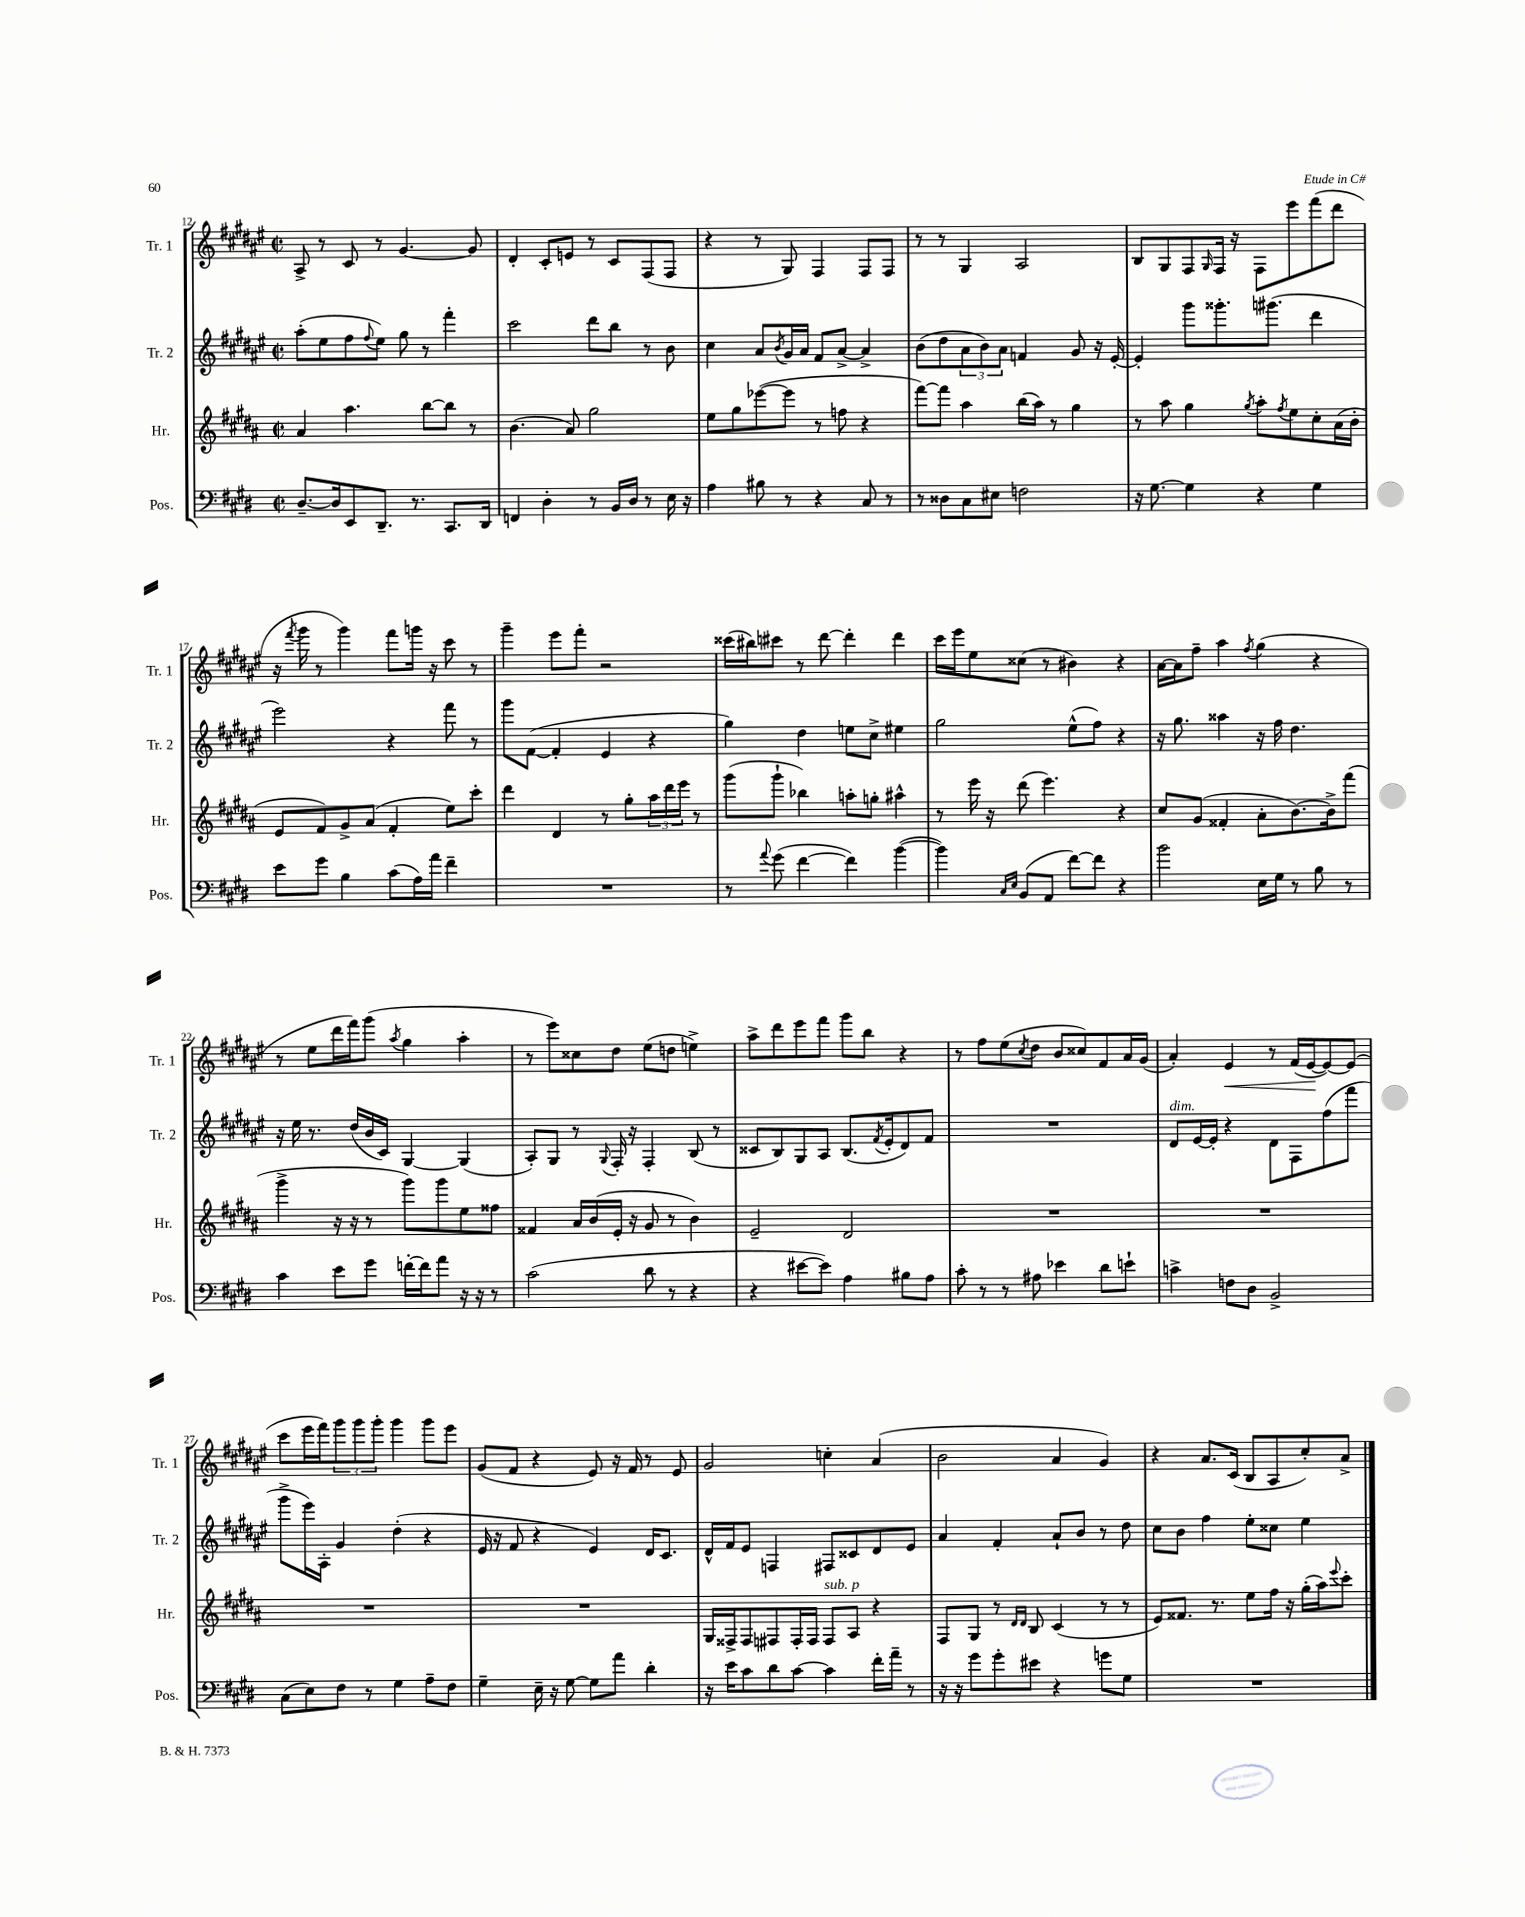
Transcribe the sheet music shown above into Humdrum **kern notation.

**kern	**kern	**kern	**kern	**dynam
*part4	*part3	*part2	*part1	*part1
*staff4	*staff3	*staff2	*staff1	*staff1
*I"Pos.	*I"Hr.	*I"Tr. 2	*I"Tr. 1	*
*I'Pos.	*I'Hr.	*I'Tr. 2	*I'Tr. 1	*
*clefF4	*clefG2	*clefG2	*clefG2	*
*k[f#c#g#d#]	*k[f#c#g#d#a#]	*k[f#c#g#d#a#e#]	*k[f#c#g#d#a#e#]	*
*M2/2	*M2/2	*M2/2	*M2/2	*
*met(c|)	*met(c|)	*met(c|)	*met(c|)	*
=12	=12	=12	=12	=12
[8.D#~/L	4a#/	(8aa#'\L	8A#^/	.
.	.	8ee#\	8r	.
16D#/k]	.	.	.	.
8EE/	4.aa#\	8ff#\	8c#/	.
.	.	8qqff#/	.	.
8.DD#~/J	.	8ee#\J)	8r	.
.	.	8gg#\	[4.g#/	.
8.r	.	.	.	.
.	[8bb\L	8r	.	.
8.CC#/L	8bb\J]	4fff#'\	.	.
.	8r	.	8g#/]	.
16DD#/Jk	.	.	.	.
=13	=13	=13	=13	=13
4FFn/	(4.b\	2ccc#\	4d#'/	.
4D#'\	.	.	8c#'/L	.
.	8a#/)	.	8en/J	.
8r	2gg#\	8ddd#\L	8r	.
16BB/LL	.	8bb\J	8c#/L	.
16D#/JJ	.	.	.	.
8r	.	8r	(8F#/	.
16E\	.	8b\	8F#/J	.
16r	.	.	.	.
=14	=14	=14	=14	=14
4A\	8ee\L	4cc#\	4r	.
.	8gg#\	.	.	.
8B#X\	([8eee-X\	8a#/L	8r	.
.	.	8qb/	.	.
8r	8eee-\J]	16g#/L	8G#/)	.
.	.	16a#/JJ	.	.
4r	8r	8f#/L	4F#/	.
.	8ffn\	[8a#^/J	.	.
8C#/	4r	4a#^/]	8F#/L	.
8r	.	.	8F#/J	.
=15	=15	=15	=15	=15
8r	[8fff#\L)	(8b\L	8r	.
8D##X\L	8fff#\J]	8dd#\	8r	.
8C#\	4aa#\	12a#\	4G#/	.
.	.	12b\)	.	.
8E#X\J	.	.	.	.
.	.	12a#\J	.	.
2Fn\	(16bb\LL	4fn/	2A#/	.
.	16aa#\JJ)	.	.	.
.	8r	.	.	.
.	4gg#\	8g#/	.	.
.	.	16r	.	.
.	.	[16e#'/	.	.
=16	=16	=16	=16	=16
16r	8r	4e#'/]	8B/L	.
[8.G#\	.	.	.	.
.	8aa#\	.	8G#/	.
4G#\]	4gg#\	8ggg#\L	8F#/	.
.	.	.	16qqG#/	.
.	.	8.ggg##X'\	16F#/Jk	.
.	.	.	16r	.
.	8qgg#/	.	.	.
4r	8aa#'\L	.	8F#\L	.
.	.	(8.ggg#X\J	.	.
.	8qff#/	.	.	.
.	8ee\	.	8eee#\	.
4G#\	8cc#'\	4ddd#\	(8fff#\	.
.	(16a#\L	.	8ddd#\J	.
.	16b'\JJ	.	.	.
!!LO:LB:g=z
=17	=17	=17	=17	=17
8e\L	8e/L	2eee#\)	16r	.
.	.	.	8qfff#/	.
.	.	.	16ggg#\	.
8g#\J	8f#/)	.	8r	.
4B\	8g#^/	.	4ggg#\)	.
.	(8a#/J	.	.	.
(8c#\L	4f#'/	4r	8fff#\L	.
16A\L)	.	.	16gggn\Jk	.
16a\JJ	.	.	16r	.
4f#~\	8ee\L)	8fff#\	8ccc#\	.
.	8ccc#'\J	8r	8r	.
=18	=18	=18	=18	=18
1r	4ddd#\	8ggg#\L	4ggg#~\	.
.	.	([8f#\J	.	.
.	4d#/	4f#'/]	8eee#\L	.
.	.	.	8fff#'\J	.
.	8r	4e#/	2r	.
.	8gg#'\L	.	.	.
.	24aa#\L	4r	.	.
.	24ddd#\	.	.	.
.	24eee\JJ	.	.	.
.	8r	.	.	.
=19	=19	=19	=19	=19
8r	(8ggg#\L	4gg#\)	(16ccc##X\LL	.
.	.	.	16bb#X\J)	.
8qqa/	.	.	.	.
(8g#\	8ggg#`\J	.	8ccc#X\J	.
[4f#\	4bb-X\)	4dd#\	8r	.
.	.	.	[8ddd#\	.
4f#\])	8aan'\L	8een\L	4ddd#'\]	.
.	8ggn'\J	8cc#^\J	.	.
([4b\	4aa#X^^\	4ee#X\	4ddd#\	.
=20	=20	=20	=20	=20
4b\])	8r	2gg#\	16ccc#\LL	.
.	.	.	16eee#\J	.
.	16eee\	.	8ee#\	.
.	16r	.	.	.
16qqC#/LL	.	.	.	.
16qqE/JJ	.	.	.	.
(8BB/L	(8ddd#\	.	(8cc##X\J	.
8AA/J	4.eee\)	.	8r	.
[8f#\L)	.	(8ee#^^\L	4b#X\)	.
8f#\J]	.	8ff#\J)	.	.
4r	4r	4r	4r	.
=21	=21	=21	=21	=21
2b\	8cc#/L	16r	[16a#\LL	.
.	.	8.gg#\	16a#\J]	.
.	(8g#/J	.	8ff#~\J	.
.	4f##X'/	4aa##X\	4aa#\	.
.	.	.	8qff#/	.
16E\LL	8a#'\L	16r	(4gg#\	.
16G#\JJ	.	16ff#\	.	.
8r	[8.b\)	4.dd#\	.	.
8B\	.	.	4r	.
.	16b^\k]	.	.	.
8r	(8fff#\J	.	.	.
!!LO:LB:g=z
=22	=22	=22	=22	=22
4c#\	4ggg#^\	16r	8r	.
.	.	16ee#\	.	.
.	.	8.r	8ee#\L	.
8e\L	16r	.	16ddd#\L	.
.	16r	(16dd#/LL	16fff#\J)	.
8g#\J	8r	16b/	(8ggg#\J	.
.	.	16c#/JJ)	.	.
.	.	.	8qaa#/	.
[16fn'\LL	8ggg#\L)	[4G#/	4gg#\	.
16f\J]	.	.	.	.
8a\J	8ggg#\	.	.	.
16r	8ee\	(4G#/]	4aa#'\	.
16r	.	.	.	.
8r	8ff##X\J	.	.	.
=23	=23	=23	=23	=23
(2c#\	4f##X/	8A#'/L)	8r	.
.	.	8G#/J	8eee#\L)	.
.	16a#/LL	8r	8cc##X\	.
.	(16b/	.	.	.
.	.	8qqG#/	.	.
.	16e'/JJ	16F#'/	8dd#\J	.
.	16r	16r	.	.
8d#\	8g#/	4F#'/	(8ee#\L	.
8r	8r	.	8ddn\J	.
4r	4b\)	(8B/	4een^\)	.
.	.	8r	.	.
=24	=24	=24	=24	=24
4r	2e~/	8c##X/L	8aa#^\L	.
.	.	8B/)	8ddd#\	.
[8e#X\L	.	8G#/	8eee#\	.
8e#\J])	.	8A#/J	8fff#\J	.
4A\	2d#/	(8.B/L	8ggg#\L	.
.	.	.	8bb\J	.
.	.	8qf#/	.	.
.	.	16e#'/k	.	.
8B#X\L	.	8d#/)	4r	.
8A\J	.	8f#/J	.	.
=25	=25	=25	=25	=25
8c#'\	1r	1r	8r	.
8r	.	.	8ff#\L	.
8r	.	.	(8ee#\	.
.	.	.	8qcc#/	.
8A#X\	.	.	8dd#\J	.
4e-X\	.	.	8b/L	.
.	.	.	8cc##X/)	.
8d#\L	.	.	8f#/	.
8en`\J	.	.	16a#/L	.
.	.	.	(16g#/JJ	.
=26	=26	=26	=26	=26
!	!	!LO:TX:a:i:t=dim.	!	!
4cn^\	1r	8d#/L	4a#'/)	.
.	.	[16e#/L	.	.
.	.	16e#'/JJ]	.	.
!	!	!	!	!LO:HP:b
8Fn\L	.	4r	4e#/	<
8D#\J	.	.	.	.
2BB^/	.	8d#\L	8r	.
.	.	8F#\	(16f#/LL	.
.	.	.	[16e#/J	.
.	.	(8ff#\	8e#/_)	[
.	.	8fff#\J	(8e#/J]	.
!!LO:LB:g=z
=27	=27	=27	=27	=27
(8C#\L	1r	8ggg#^\L	8ccc#\L	.
8E\)	.	16eee#\L)	16eee#\L	.
.	.	16A#'\JJ	16fff#\J)	.
8F#\J	.	4g#/	12ggg#\	.
.	.	.	12ggg#\	.
8r	.	.	.	.
.	.	.	12ggg#'\J	.
4G#\	.	(4dd#'\	4ggg#\	.
8A~\L	.	4r	8ggg#\L	.
8F#\J	.	.	8eee#\J	.
=28	=28	=28	=28	=28
4G#~\	1r	16e#/	(8g#/L	.
.	.	16r	.	.
.	.	8f#/	8f#/J	.
16E~\	.	4r	4r	.
16r	.	.	.	.
[8G#\	.	.	.	.
8G#\L]	.	4e#/)	8e#/)	.
8a\J	.	.	16r	.
.	.	.	16f#/	.
4d#'\	.	16d#/KL	8r	.
.	.	8.c#/J	.	.
.	.	.	8e#/	.
=29	=29	=29	=29	=29
16r	16G#/LL	16d#^^/LL	2g#/	.
16e\KL	16F##X^/J	16f#/J	.	.
8c#\	8F##/	8e#/J	.	.
8d#\	8F#X/	4Fn/	.	.
[8c#\J	16F#'/L	.	.	.
.	16F#/JJ	.	.	.
!	!LO:TX:a:i:t=sub. p	!	!	!
4c#\]	8F#/L	8F#X/L	4ccn'\	.
.	8A#/J	8c##X/	.	.
16f#'\LL	4r	8d#/	(4a#/	.
16a~\JJ	.	.	.	.
8r	.	8e#/J	.	.
=30	=30	=30	=30	=30
16r	8F#/L	4a#/	2b\	.
16r	.	.	.	.
8g#\L	8G#/J	.	.	.
8g#'\	8r	4f#'/	.	.
.	16qqd#/LL	.	.	.
.	16qqd#/JJ	.	.	.
8e#X\J	8B/	.	.	.
4r	(4c#/	8a#`/L	4a#/	.
.	.	8b/J	.	.
8gn\L	8r	8r	4g#/)	.
8G#\J	8r	8dd#\	.	.
=31	=31	=31	=31	=31
1r	8e/L)	8cc#\L	4r	.
.	8.f##X/J	8b\J	.	.
.	.	4ff#\	8.a#/L	.
.	8.r	.	.	.
.	.	.	(16c#/Jk	.
.	8ee\L	8ee#'\L	8B/L	.
.	16ff#\Jk	8cc##X\J	8A#/	.
.	16r	.	.	.
.	(16gg#'\LL	4ee#\	8cc#'/)	.
.	16aa#\J)	.	.	.
.	8qqeee/	.	.	.
.	8ccc#'\J	.	8a#^/J	.
==	==	==	==	==
*-	*-	*-	*-	*-
